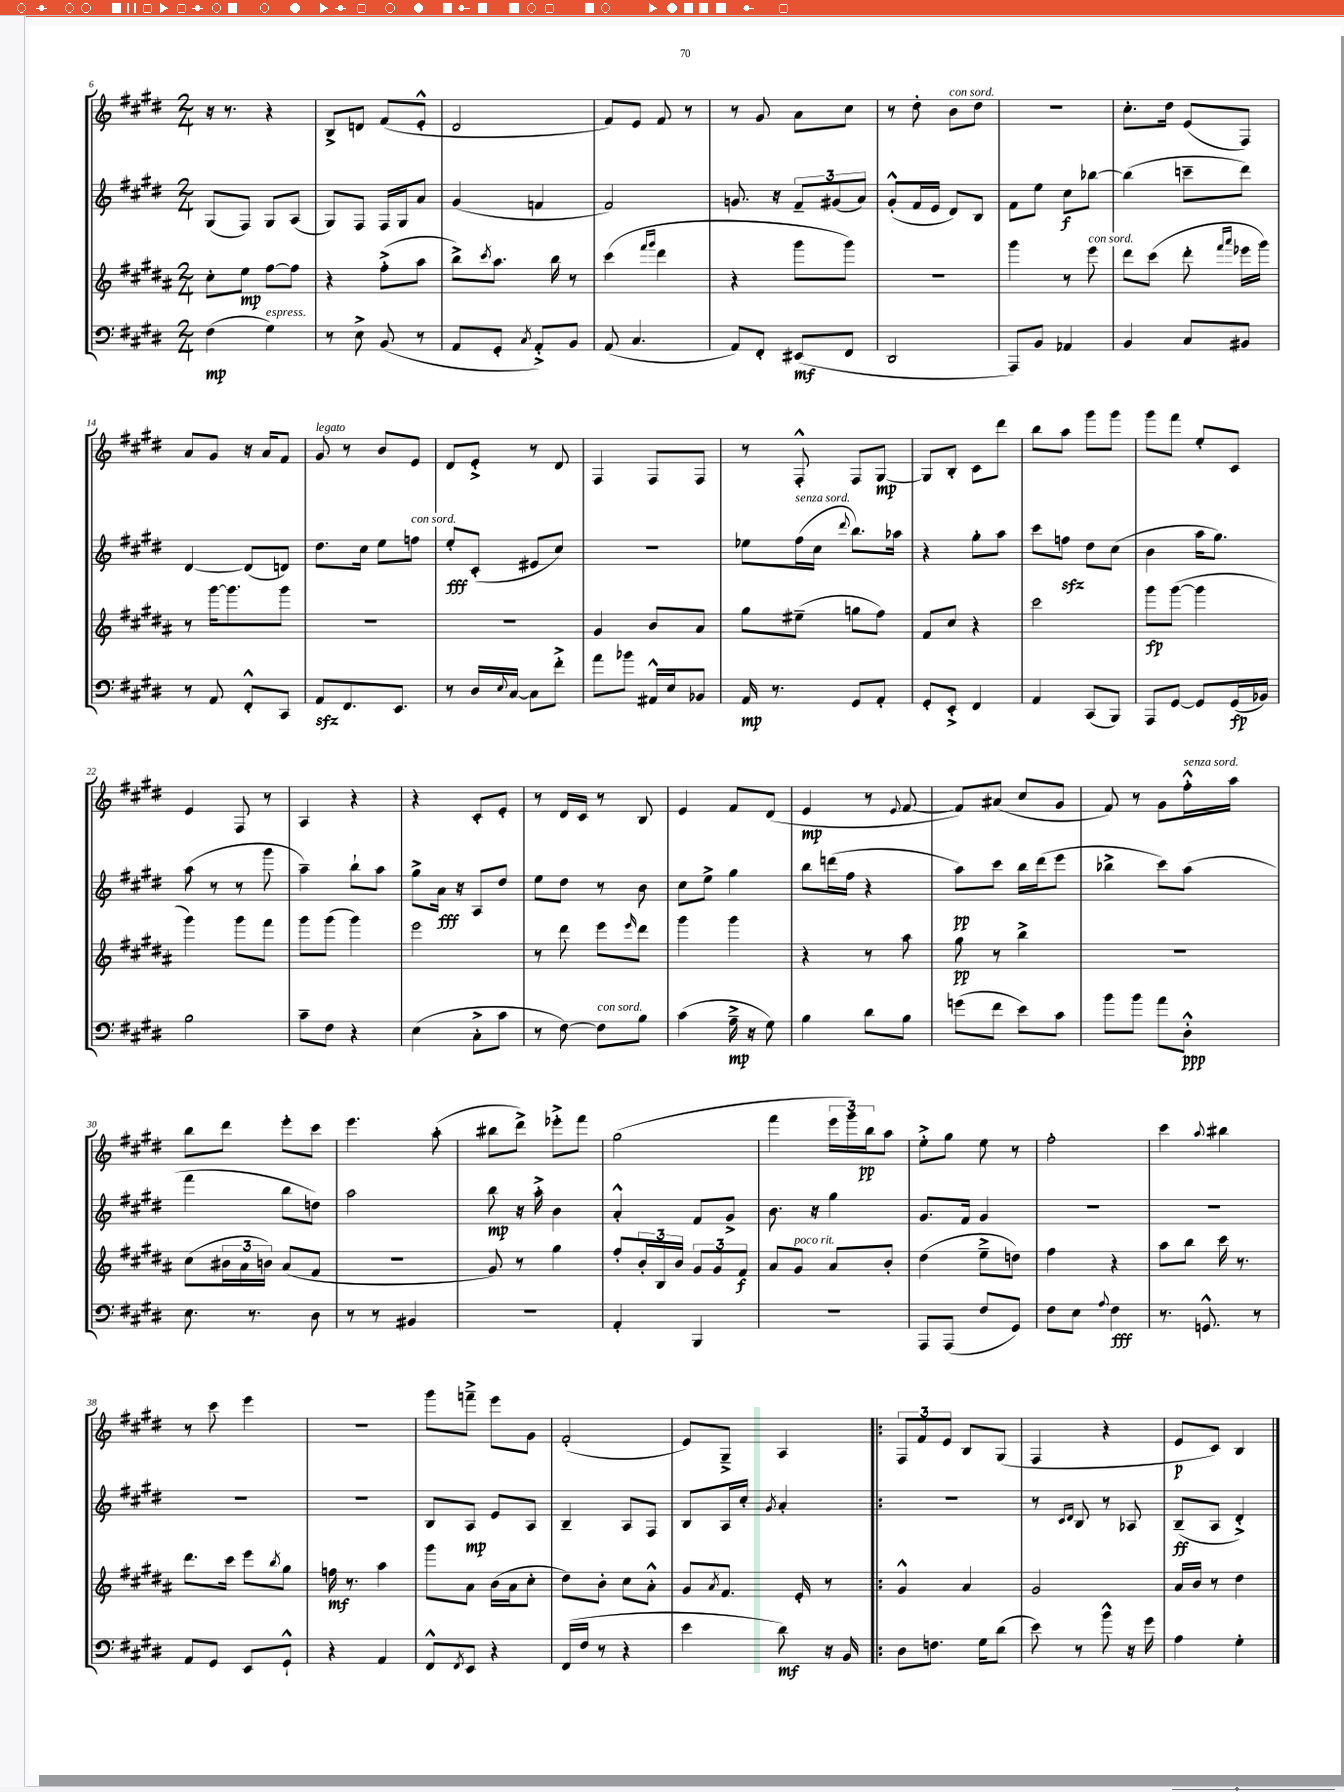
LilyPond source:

<<
\new StaffGroup <<
\new Staff = "s0" {
    \clef treble \key e \major \numericTimeSignature \time 2/4
    r16 r8. r4 |
    b8-> d'8 fis'8( e'8-.-^ |
    dis'2 |
    fis'8) e'8 fis'8 r8 |
    r8 gis'8 a'8 cis''8 |
    r8 dis''8-. b'8^\markup { \italic "con sord." } dis''8 |
    R2 |
    cis''8.-. dis''16 e'8( fis8) |
    a'8 gis'8 r16 a'16 fis'8 |
    gis'8^\markup { \italic "legato" } r8 b'8 e'8 |
    dis'8 e'8-.-> r8 dis'8 |
    fis4 fis8 fis8 |
    r8 fis8-.-^ fis8 gis8~\mp |
    gis8 b8-. cis'8 dis'''8 |
    b''8 a''8 gis'''8 gis'''8 |
    gis'''8 fis'''8 e''8-. cis'8 |
    e'4 fis8 r8 |
    a4 r4 |
    r4 cis'8-. e'8-. |
    r8 dis'16 cis'16 r8 b8 |
    e'4 fis'8 dis'8( |
    e'4\mp r8 \appoggiatura { e'8 } fis'8~ |
    fis'8) ais'8( cis''8 gis'8 |
    fis'8) r8 gis'8 fis''16-.-^^\markup { \italic "senza sord." } a''16 |
    b''8 dis'''8 e'''8-. cis'''8 |
    e'''4. a''8-.( |
    bis''8 dis'''8->) ees'''8-.-> fis'''8 |
    gis''2( |
    fis'''4 \tuplet 3/2 { e'''16 gis'''16) b''16\pp } a''8 |
    e''8-.-> gis''8 e''8 r8 |
    fis''2-. |
    cis'''4 \appoggiatura { a''8 } bis''4 |
    r8 cis'''8 e'''4 |
    R2 |
    gis'''8 f'''8---> e'''8 gis'8 |
    fis'2-.( |
    e'8) gis8---> a4 |
    \bar ".|:" \tuplet 3/2 { fis8 fis'8 e'8 } b8 gis8( |
    fis4 r4 |
    e'8\p cis'8) b4 \bar "|." |
}
\new Staff = "s1" {
    \clef treble \key e \major \numericTimeSignature \time 2/4
    gis8( fis8) gis8 a8( |
    gis8) fis8 fis16 gis16 a'8 |
    gis'4( f'4 |
    fis'2) |
    g'8. r16 \tuplet 3/2 { fis'8-- gis'8( a'8) } |
    gis'8-.-^( fis'16 e'16 dis'8) b8 |
    fis'8 e''8 cis''8\f bes''8~ |
    bes''4( c'''8-- dis'''8) |
    dis'4~ dis'8( d'8) |
    dis''8. cis''16 e''8 f''8^\markup { \italic "con sord." } |
    e''8-.\fff cis'8-.( eis'8 cis''8) |
    R2 |
    ees''8 fis''16^\markup { \italic "senza sord." }( cis''16 \appoggiatura { dis'''8 } b''8.) aes''16 |
    r4 gis''8-. a''8 |
    cis'''8 f''8\sfz dis''8 cis''8( |
    b'4 a''16 gis''8.) |
    a''8( r8 r8 gis'''8 |
    a''4--) b''8-! a''8 |
    gis''8-> a'16\fff r16 a8 dis''8 |
    e''8 dis''8 r8 b'8 |
    cis''8 e''8-> gis''4 |
    b''8 d'''16( fis''16 r4 |
    a''8\pp) cis'''8 b''16 dis'''16( e'''8 |
    bes''4-> cis'''8) a''8( |
    fis'''4 b''8 d''8) |
    a''2 |
    b''8\mp r16 a''16-.-> b'4 |
    a'4-.-^ fis'8 gis'8-> |
    b'8. r16 gis''4 |
    gis'8. fis'16 gis'4 |
    R2 |
    R2 |
    R2 |
    R2 |
    b8 a8\mp e'8 a8 |
    b4-- a8 fis8 |
    b8 a16 cis''16-. \acciaccatura { gis'8 } a'4-. |
    \bar ".|:" r2 |
    r8 \grace { cis'16 dis'16 } b8 r8 aes8 |
    b8--\ff( a8 dis'4-.->) \bar "|." |
}
\new Staff = "s2" {
    \clef treble \key b \major \numericTimeSignature \time 2/4
    cis''8-. e''8\mp fis''8~ fis''8 |
    r4 fis''8-.->( ais''8 |
    b''8->) \acciaccatura { cis'''8 } ais''8. b''16 r8 |
    cis'''4( \grace { fis'''16 gis'''16 } dis'''4 |
    r4 gis'''8 gis'''8) |
    R2 |
    gis'''4 r8 e'''8^\markup { \italic "con sord." } |
    dis'''8 cis'''8( dis'''8-. \grace { fis'''16 ais'''16 } ees'''16 gis'''16) |
    r8 gis'''16~ gis'''8. gis'''8 |
    R2 |
    R2 |
    gis'4 b'8 ais'8 |
    gis''8 eis''8--( g''8 fis''8) |
    fis'8 cis''8 r4 |
    cis'''2 |
    gis'''8\fp gis'''8~( gis'''4 |
    gis'''4) gis'''8 fis'''8 |
    gis'''8 gis'''8( gis'''4) |
    e'''2 |
    r8 dis'''8 e'''8 \grace { e'''16 } dis'''8 |
    gis'''4 gis'''4 |
    r4 r8 ais''8 |
    gis''8\pp r8 b''4-> |
    R2 |
    cis''8( \tuplet 3/2 { bis'16 ais'16 b'16) } ais'8( fis'8 |
    R2 |
    gis'8) r8 gis''4 |
    fis''8-. \tuplet 3/2 { b'16-. b16 b'16 } \tuplet 3/2 { gis'8 gis'8 fis'8\f } |
    ais'8 gis'8^\markup { \italic "poco rit." } ais'8 b'8-. |
    dis''4( e''8---> d''8) |
    fis''4 r4 |
    ais''8 b''8 cis'''16 r8. |
    dis'''8. cis'''16 e'''8 \acciaccatura { b''8 } gis''8 |
    f''16\mf r8. ais''4 |
    gis'''8 ais'8 b'16( ais'16 cis''8-. |
    dis''8) b'8-. cis''8 ais'8-.-^ |
    gis'8 \acciaccatura { ais'8 } fis'8. e'16-. r8 |
    \bar ".|:" gis'4-^ ais'4 |
    gis'2 |
    ais'16 b'16 r8 dis''4 \bar "|." |
}
\new Staff = "s3" {
    \clef bass \key e \major \numericTimeSignature \time 2/4
    fis4\mp( gis4^\markup { \italic "espress." }) |
    r8 e8-> b,8( r8 |
    a,8 gis,8-. \acciaccatura { cis8 } a,8-.->) b,8 |
    a,8( cis4. |
    a,8) fis,8-. eis,8\mf( fis,8 |
    dis,2 |
    a,,8) b,8 aes,4 |
    b,4 cis8 bis,8 |
    r8 a,8 fis,8-.-^ cis,8 |
    a,8\sfz fis,8. e,8. |
    r8 dis16 \appoggiatura { e8 } cis16~ cis8 fis'8-.-> |
    a'8 bes'8 ais,16-^ e16 bes,8 |
    a,16\mp r8. gis,8 a,8-. |
    gis,8-. e,8-.-> fis,4 |
    a,4 cis,8( b,,8) |
    a,,8 gis,8~ gis,8 gis,16\fp( bes,16) |
    b2 |
    cis'8-- fis8 r4 |
    e4( cis8-.-> cis'8 |
    r8 fis8~) fis8^\markup { \italic "con sord." } b8 |
    cis'4( a16--->\mp r16 gis8) |
    b4 dis'8 b8 |
    g'8( fis'8 e'8) cis'8 |
    b'8 b'8 a'8 dis8-.-^\ppp |
    e8. r8. dis8 |
    r8 r8 bis,4 |
    R2 |
    a,4-. b,,4 |
    r2 |
    a,,8 a,,8( fis8 gis,8) |
    fis8 e8 \appoggiatura { a8 } fis4\fff |
    r8. g,8.-^ r8 |
    a,8 gis,8 e,8 gis,8-!-^ |
    r4 a,4 |
    fis,8-^ \acciaccatura { fis,8 } e,8 r4 |
    fis,16( fis16 r8 r4 |
    e'4 dis'8\mf) r16 b,16 |
    \bar ".|:" dis8 f8. gis16 dis'8( |
    e'8) r8 b'8-^ r16 gis'16 |
    a4 gis4-. \bar "|." |
}
>>
>>
\layout { \context { \Score currentBarNumber = #6 } }
